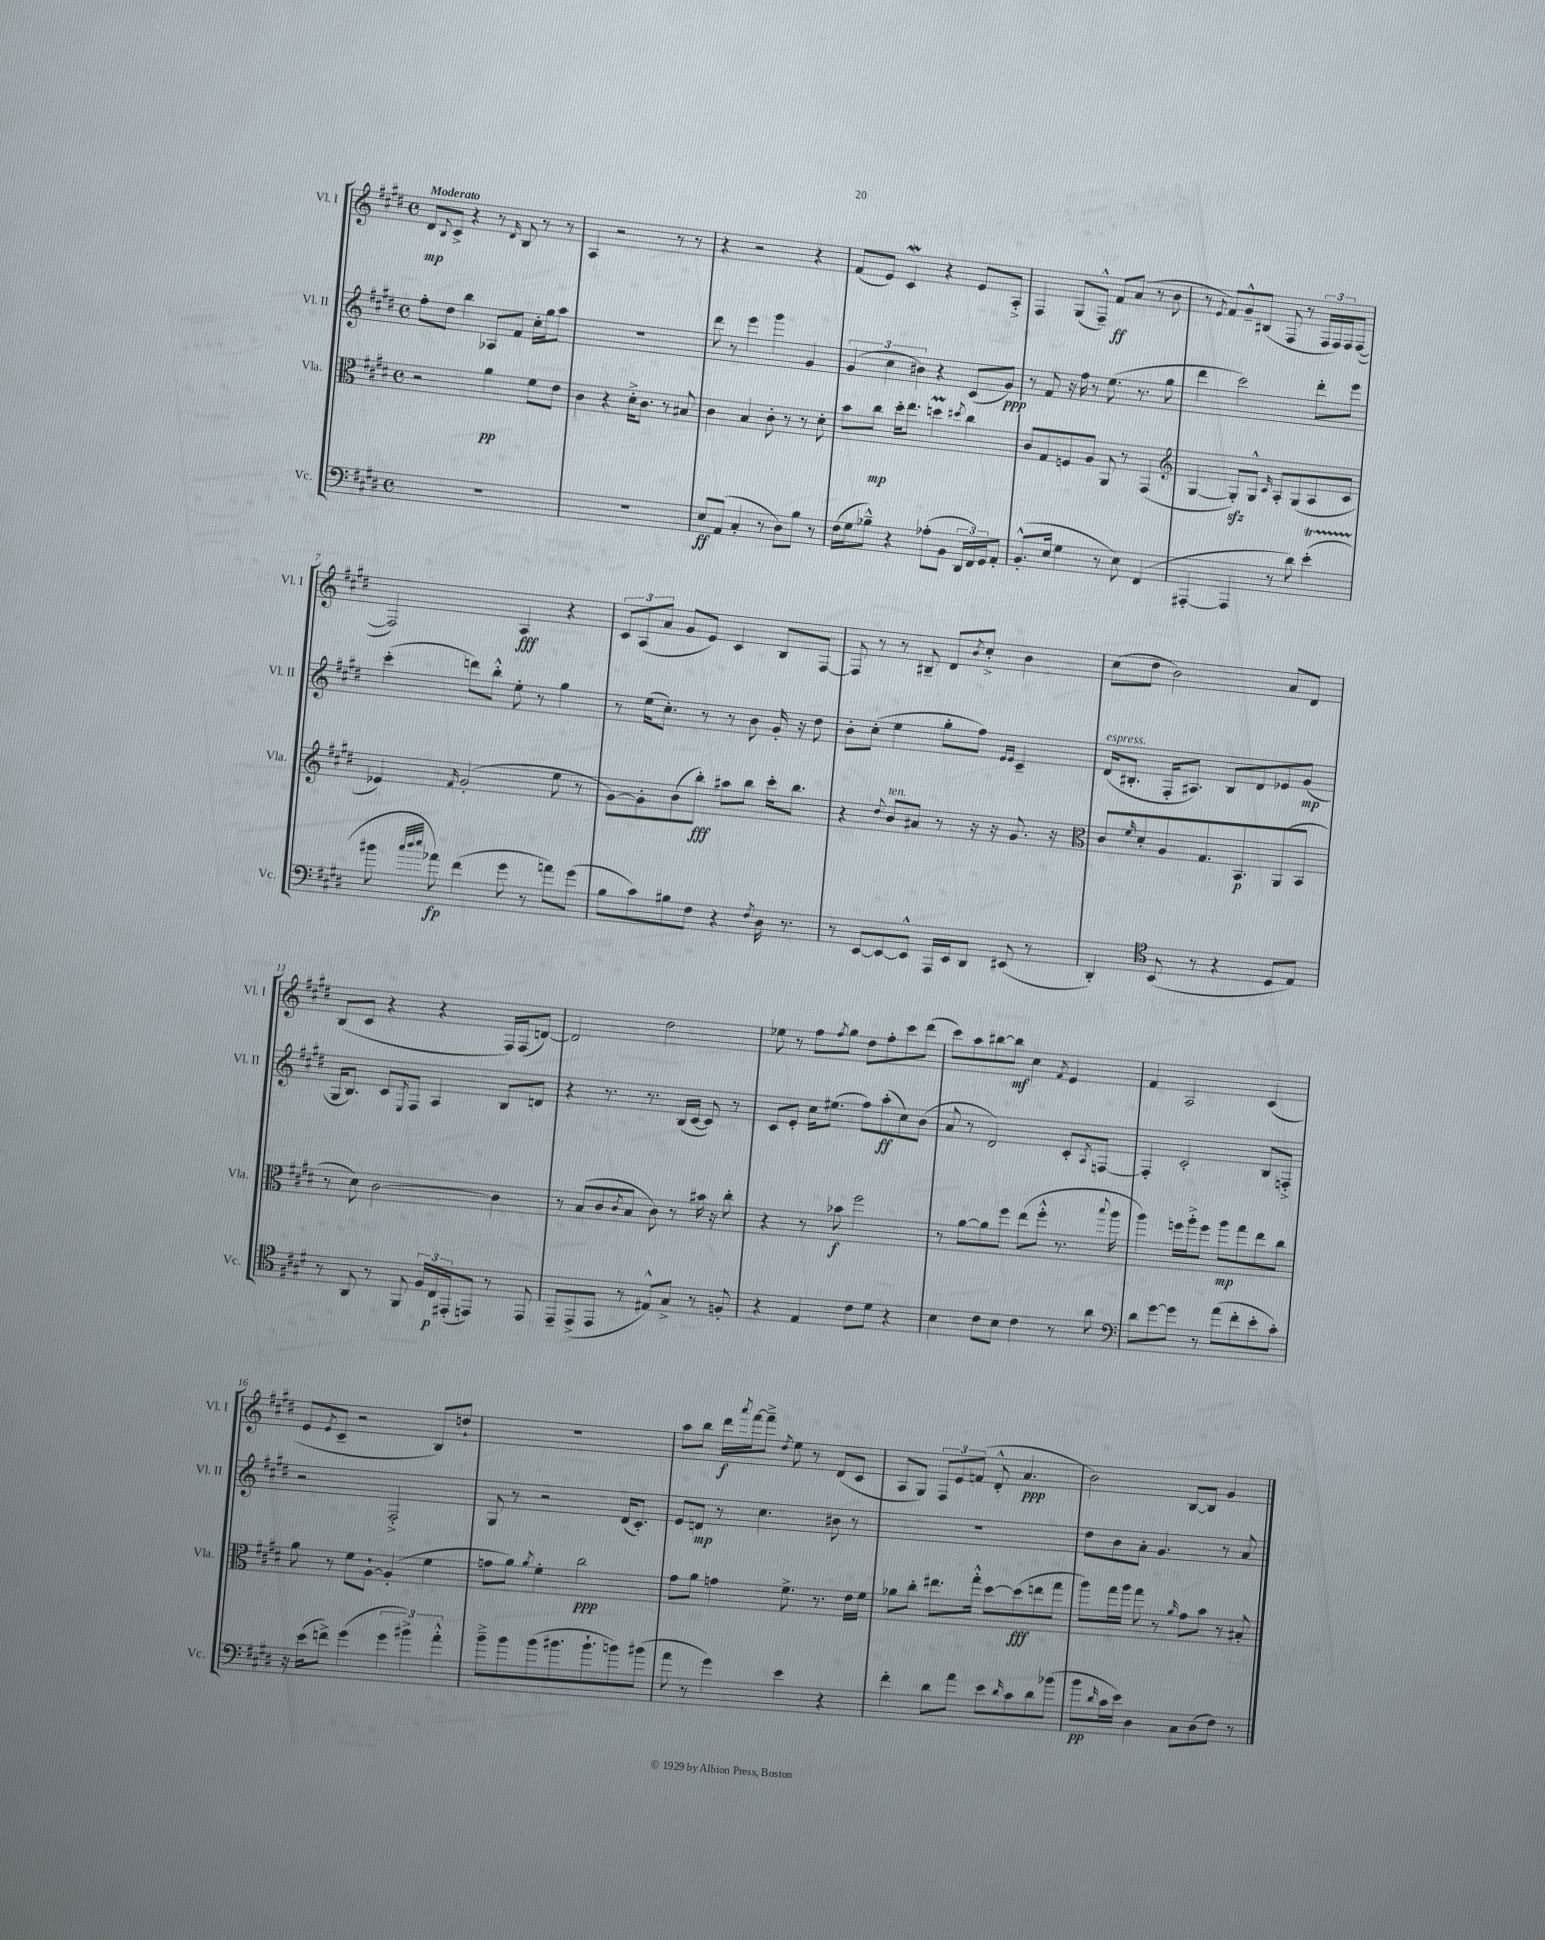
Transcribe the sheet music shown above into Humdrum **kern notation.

**kern	**dynam	**kern	**dynam	**kern	**dynam	**kern	**dynam
*part4	*part4	*part3	*part3	*part2	*part2	*part1	*part1
*staff4	*staff4	*staff3	*staff3	*staff2	*staff2	*staff1	*staff1
*I"Vc.	*	*I"Vla.	*	*I"Vl. II	*	*I"Vl. I	*
*I'Vc.	*	*I'Vla.	*	*I'Vl. II	*	*I'Vl. I	*
*clefF4	*	*clefC3	*	*clefG2	*	*clefG2	*
*k[f#c#g#d#]	*	*k[f#c#g#d#]	*	*k[f#c#g#d#]	*	*k[f#c#g#d#]	*
*M4/4	*	*M4/4	*	*M4/4	*	*M4/4	*
*met(c)	*	*met(c)	*	*met(c)	*	*met(c)	*
=1	=1	=1	=1	=1	=1	=1	=1
!	!	!	!	!	!	!LO:TX:a:B:t=Moderato	!
1r	.	2r	.	8ff#'\L	.	8d#/L	mp
.	.	.	.	.	.	8qqB/	.
.	.	.	.	8dd#\J	.	8c#^/J	.
.	.	.	.	4bb\	.	4r	.
.	.	4a\	pp	8A-X/L	.	8r	.
.	.	.	.	.	.	16qqd#/	.
.	.	.	.	8f#/J	.	8B/	.
.	.	8f#\L	.	16cc#'\LL	.	8r	.
.	.	.	.	16gg#\J	.	.	.
.	.	8e\J	.	8aa\J	.	8r	.
=2	=2	=2	=2	=2	=2	=2	=2
1r	.	4c#\	.	1r	.	4A/	.
.	.	4r	.	.	.	2r	.
.	.	16d#'^\KL	.	.	.	.	.
.	.	8.c#\J	.	.	.	.	.
.	.	8r	.	.	.	8r	.
.	.	8B#X/	.	.	.	8r	.
=3	=3	=3	=3	=3	=3	=3	=3
8E/L	ff	4c#\	.	8ddd#\	.	4r	.
(8AA/J	.	.	.	8r	.	.	.
4C#'/	.	4B/	.	4eee\	.	2r	.
8r	.	8c#'\	.	4ggg#\	.	.	.
8D#\L)	.	8r	.	.	.	.	.
8B\J	.	8r	.	4g#/	.	4r	.
8r	.	8d#'\	.	.	.	.	.
=4	=4	=4	=4	=4	=4	=4	=4
(16F#\LL	.	8b\L	.	(6g#/	.	(8f#/L	.
16G#\J	.	.	.	.	.	.	.
8B-X~^^\J)	.	8cc#\J	mp	.	.	8e/J)	.
.	.	.	.	6cc#\	.	.	.
4r	.	16dd#'\KL	.	.	.	4c#W/	.
.	.	8.ee\J	.	.	.	.	.
.	.	.	.	6b#X\)	.	.	.
(8A-X'\L	.	4ddnM\	.	4r	.	4r	.
8BB\J	.	.	.	.	.	.	.
.	.	8qdd#X/	.	.	.	.	.
24DD#/LL	.	4cc#\	.	(8c#/L	.	8e/L	.
24FF#/)	.	.	.	.	.	.	.
24GG#/J	.	.	.	.	.	.	.
8AA'/J	.	.	.	8g#/J)	ppp	8A'^/J	.
=5	=5	=5	=5	=5	=5	=5	=5
(8.BB'^^/L	.	8c#/L	.	8r	.	4F#/	.
.	.	8G#/	.	8f#/	.	.	.
16E/Jk	.	.	.	.	.	.	.
4G#\	.	8Fn/	.	16r	.	(8G#/L	.
.	.	.	.	16ff#\	.	.	.
.	.	8A/J	.	8r	.	8F#~^^/J)	.
8r	.	8AA/	.	(8.ee\	.	8f#/L	ff
8E\)	.	8r	.	.	.	(8a/J	.
.	.	.	.	8.r	.	.	.
(4FF#/	.	(4GG#/	.	.	.	8r	.
.	.	.	.	8gg#\	.	8b\	.
=6	=6	=6	=6	=6	=6	=6	=6
*	*	*clefG2	*	*	*	*	*
[4AAA#X'/	.	[4G#/	.	4ddd#\	.	8r	.
.	.	.	.	.	.	8qe/	.
.	.	.	.	.	.	8f#/L)	.
4AAA#/]	.	8G#zz'/L])	.	2ccc#\)	.	8g#~^^/	.
.	.	8G#^^/J	.	.	.	(8B#X/J	.
.	.	16qqc#/	.	.	.	.	.
8r	.	8A'/L	.	.	.	8F#/	.
8d#\)	.	(8G#/	.	.	.	8r	.
(4eT'\	.	8A/	.	8ddd#'\L	.	24F#/LL	.
.	.	.	.	.	.	24F#/)	.
.	.	.	.	.	.	24F#/J	.
.	.	8c#/J	.	8eee\J	.	([8F#/J	.
!!LO:LB:g=z
=7	=7	=7	=7	=7	=7	=7	=7
8b#X\	.	4e-X/)	.	(4ccc#'\	.	2F#/])	.
32qqcc#/LLL	.	.	.	.	.	.	.
32qqdd#/	.	.	.	.	.	.	.
32qqee/JJJ	.	.	.	.	.	.	.
8a-X\)	fp	.	.	.	.	.	.
.	.	16qqf#/	.	.	.	.	.
(4f#\	.	(2g#'/	.	8dddn\L)	.	.	.
.	.	.	.	8bb'^^\J	.	.	.
8g#\	.	.	.	8ee'\	.	4A/	fff
8r	.	.	.	8r	.	.	.
8an\L)	.	8ee\	.	4gg#\	.	4r	.
(8g#\J	.	8r	.	.	.	.	.
=8	=8	=8	=8	=8	=8	=8	=8
8B\L	.	[8g#\L)	.	8r	.	12c#/L	.
.	.	.	.	.	.	(12A/	.
8c#\)	.	8g#'\]	.	(16ee\KL	.	.	.
.	.	.	.	.	.	12a/J	.
.	.	.	.	8.cc#'\J)	.	.	.
8B#X\	.	(8b\	.	.	.	8g#/L	.
8F#\J	.	8bb'\J)	fff	8r	.	8e/J)	.
4r	.	8aa#X\L	.	8r	.	4c#/	.
.	.	8bb\J	.	8b\	.	.	.
8qF#/	.	.	.	.	.	.	.
16D#\	.	16ccc#'\KL	.	16g#'/	.	8B/L	.
8.r	.	8.bb\J	.	16r	.	.	.
.	.	.	.	8dd#\	.	[8F#/J	.
=9	=9	=9	=9	=9	=9	=9	=9
8r	.	4r	.	8b'\L	.	8F#/]	.
[8EE/L	.	.	.	(8cc#'\J	.	8r	.
.	.	8qqdd#/	.	.	.	.	.
!	!	!LO:TX:a:i:t=ten.	!	!	!	!	!
8EE/_	.	8b/L	.	4ee\	.	8r	.
8EE^^/J]	.	8a#X/J	.	.	.	8B#X~/	.
16AAA/LL	.	8r	.	8gg#'\L	.	8d#/L	.
16EE/J	.	.	.	.	.	.	.
.	.	.	.	.	.	8qb/	.
8DD#/J	.	16r	.	8ff#\J)	.	8cc#'^/J	.
.	.	16r	.	.	.	.	.
.	.	.	.	16qqe/LL	.	.	.
.	.	.	.	16qqe/JJ	.	.	.
(8EE#X/	.	8.g#/	.	4c#~/	.	4b\	.
8r	.	.	.	.	.	.	.
.	.	16r	.	.	.	.	.
=10	=10	=10	=10	=10	=10	=10	=10
*	*	*clefC3	*	*	*	*	*
!	!	!	!	!LO:TX:a:i:t=espress.	!	!	!
4DD#'/)	.	8c#/L	.	(16d#/KL	.	(8cc#\L	.
.	.	.	.	8.B#X'/J	.	.	.
.	.	16qqf#/	.	.	.	.	.
.	.	8d#'/	.	.	.	8dd#\J	.
*clefC4	*	*	*	*	*	*	*
(8BB/	.	8A/	.	16F#'/KL	.	2b\)	.
.	.	.	.	8.A#X/J)	.	.	.
8r	.	8.G#/	.	.	.	.	.
4r	.	.	.	8B#/L	.	.	.
.	.	8.BB/	p	.	.	.	.
.	.	.	.	8d#/	.	.	.
8D#/L	.	(8AA/	.	8e-X/	.	8a/L	.
8E/J)	.	8BB/J	.	(8g#/J	mp	8d#/J	.
!!LO:LB:g=z
=11	=11	=11	=11	=11	=11	=11	=11
8r	.	8r	.	16G#/KL	.	(8B/L	.
.	.	.	.	8.B/J)	.	.	.
8AA/	.	8d#\)	.	.	.	8c#/J	.
8r	.	[2c#\	.	8c#/L	.	4r	.
.	.	.	.	8qE/	.	.	.
8FF#/	.	.	.	8F#/J	.	.	.
24F#/LL	.	.	.	4A/	.	4r	.
24C#/	p	.	.	.	.	.	.
(24EE#X'/J	.	.	.	.	.	.	.
8EEn/J)	.	.	.	.	.	.	.
8r	.	4c#\]	.	8B/L	.	16F#/LL)	.
.	.	.	.	.	.	(16F#/J	.
8EE/	.	.	.	8dn/J	.	[8dn/J)	.
=12	=12	=12	=12	=12	=12	=12	=12
8EE~/L	.	8r	.	4r	.	2d/]	.
(8EE^/	.	(8B/L	.	.	.	.	.
8EE/J	.	8c#/	.	8.r	.	.	.
.	.	8qc#/	.	.	.	.	.
8r	.	8B/J	.	.	.	.	.
.	.	.	.	8.r	.	.	.
8E#X^^/L)	.	8c#\)	.	.	.	2dd#\	.
8G#^/J	.	8r	.	(16B/LL	.	.	.
.	.	.	.	[16c#/JJ	.	.	.
8r	.	16b#X\	.	8c#/])	.	.	.
.	.	16r	.	.	.	.	.
8Fn'/	.	8cc#'\	.	8r	.	.	.
=13	=13	=13	=13	=13	=13	=13	=13
4r	.	4r	.	8c#/L	.	8ee-X\	.
.	.	.	.	8e'/J	.	8r	.
4E/	.	8r	.	16cc#\KL	.	8ff#\L	.
.	.	.	.	(8.ee#X\J	.	.	.
.	.	.	.	.	.	8qff#/	.
.	.	8b-X\	f	.	.	8gg#\J	.
8c#\L	.	2ff#\	.	8ff#\L)	.	8dd#\L	.
8d#\J	.	.	.	(8aa'\	ff	8ff#'\	.
4r	.	.	.	8cc#\)	.	8ccc#\	.
.	.	.	.	(8b\J	.	(8ddd#\J	.
=14	=14	=14	=14	=14	=14	=14	=14
4B\	.	8r	.	8a/	.	8ccc#\L)	.
.	.	[8a\L	.	8r	.	8aa\	.
8c#\L	.	8a\]	.	2d#/)	.	[8bb#X\	.
8B\J	.	8ff#\J	.	.	.	8bb#\J]	mf
4c#\	.	(8ee\L	.	.	.	4cc#\	.
.	.	8ff#'^^\J	.	.	.	.	.
.	.	.	.	.	.	8qf#/	.
8r	.	8.r	.	8c#'/L	.	4e/	.
.	.	.	.	8qA/	.	.	.
8a\	.	.	.	[8Fn/J	.	.	.
.	.	8qqbb/	.	.	.	.	.
.	.	16aa\	.	.	.	.	.
=15	=15	=15	=15	=15	=15	=15	=15
*clefF4	*	*	*	*	*	*	*
8d#\L	.	4aa\)	.	4F'/]	.	4f#/	.
[8g#\	.	.	.	.	.	.	.
8g#\J]	.	16ffn\LL	.	2c#'/	.	2A/	.
.	.	16aa'^\J	.	.	.	.	.
8r	.	8ff\J	.	.	.	.	.
(8a\L	.	8aa\L	mp	.	.	.	.
8f#'\	.	8gg#\	.	.	.	.	.
8e'\	.	8ee\	.	8B/L	.	(4c#/	.
8c#'\J)	.	8cc#\J	.	8Fn'^/J	.	.	.
!!LO:LB:g=z
=16	=16	=16	=16	=16	=16	=16	=16
16r	.	8a\	.	2r	.	8e/L	.
(16e\KL	.	.	.	.	.	.	.
.	.	.	.	.	.	8qe/	.
8fn^\J)	.	8r	.	.	.	8c#~/J	.
(4g#\	.	8f#\L	.	.	.	2r	.
.	.	[8A`\J	.	.	.	.	.
6g#\	.	(4A'/]	.	2F#'^/	.	.	.
6b#X^\)	.	.	.	.	.	.	.
.	.	4f#\	.	.	.	8B/L)	.
6a'^^\	.	.	.	.	.	.	.
.	.	.	.	.	.	8ddn`/J	.
=17	=17	=17	=17	=17	=17	=17	=17
8b~^\L	.	8gn\L	.	8G#/	.	1r	.
8b\	.	8a\J)	.	8r	.	.	.
.	.	8qa/	.	.	.	.	.
(8b\	.	4f#'\	.	2r	.	.	.
8.b#X\	.	.	.	.	.	.	.
.	.	2cc#\	ppp	.	.	.	.
8.b#`\	.	.	.	.	.	.	.
8bn\)	.	.	.	(16d#/KL	.	.	.
.	.	.	.	8.c#'/J)	.	.	.
(8b#X\J	.	.	.	.	.	.	.
=18	=18	=18	=18	=18	=18	=18	=18
8a\	.	8g#\L	.	8e/L	.	8aa\L	.
8r	.	8a\J	.	8dn/J	mp	8bb\J	.
4g#\)	.	4gn\	.	8r	.	16ddd#\LL	f
.	.	.	.	.	.	8qaaa/	.
.	.	.	.	.	.	[16fff#\J	.
.	.	.	.	4.cc#\	.	8fff#~^\J]	.
.	.	.	.	.	.	8qdd#/	.
4e\	.	8.f#^\	.	.	.	8ee\	.
.	.	.	.	.	.	8r	.
.	.	8.r	.	.	.	.	.
4r	.	.	.	8b#X\	.	(8d#/L	.
.	.	16e\LL	.	8r	.	8c#/J	.
.	.	16f#\JJ	.	.	.	.	.
=19	=19	=19	=19	=19	=19	=19	=19
4f#'\	.	8a-X\L	.	1r	.	8A/L	.
.	.	8cc#'\J	.	.	.	8G#/J)	.
8d#\L	.	8.ee#X\L	.	.	.	12F#/L	.
.	.	.	.	.	.	12e/	.
8a\J	.	.	.	.	.	.	.
.	.	.	.	.	.	(12fn/J	.
.	.	16gg#'^^\Jk	.	.	.	.	.
8e\L	.	[8dd#\L	.	.	.	8d#'^^/	.
16qqd#/	.	.	.	.	.	.	.
8c#\	.	(8dd#\]	fff	.	.	4.a/	ppp
8d#\	.	8een\	.	.	.	.	.
(8b-X\J	.	8gg#\J	.	.	.	.	.
=20	=20	=20	=20	=20	=20	=20	=20
8b\L	pp	8aa\L)	.	8dd#\L	.	2b\)	.
16qqd#/	.	.	.	.	.	.	.
16c#\L	.	16gg#\L	.	8b\	.	.	.
16e\JJ)	.	16aa\JJ	.	.	.	.	.
4D#\	.	8gg#\	.	8a'\J	.	.	.
.	.	8r	.	4.g#/	.	.	.
.	.	16qqa/	.	.	.	.	.
8C#\L	.	8g#\L	.	.	.	[8B/L	.
(8D#\	.	8b\J	.	.	.	8B/J]	.
8F#\J)	.	8r	.	8r	.	4g#/	.
8r	.	8B#X'/	.	8a/	.	.	.
==	==	==	==	==	==	==	==
*-	*-	*-	*-	*-	*-	*-	*-
